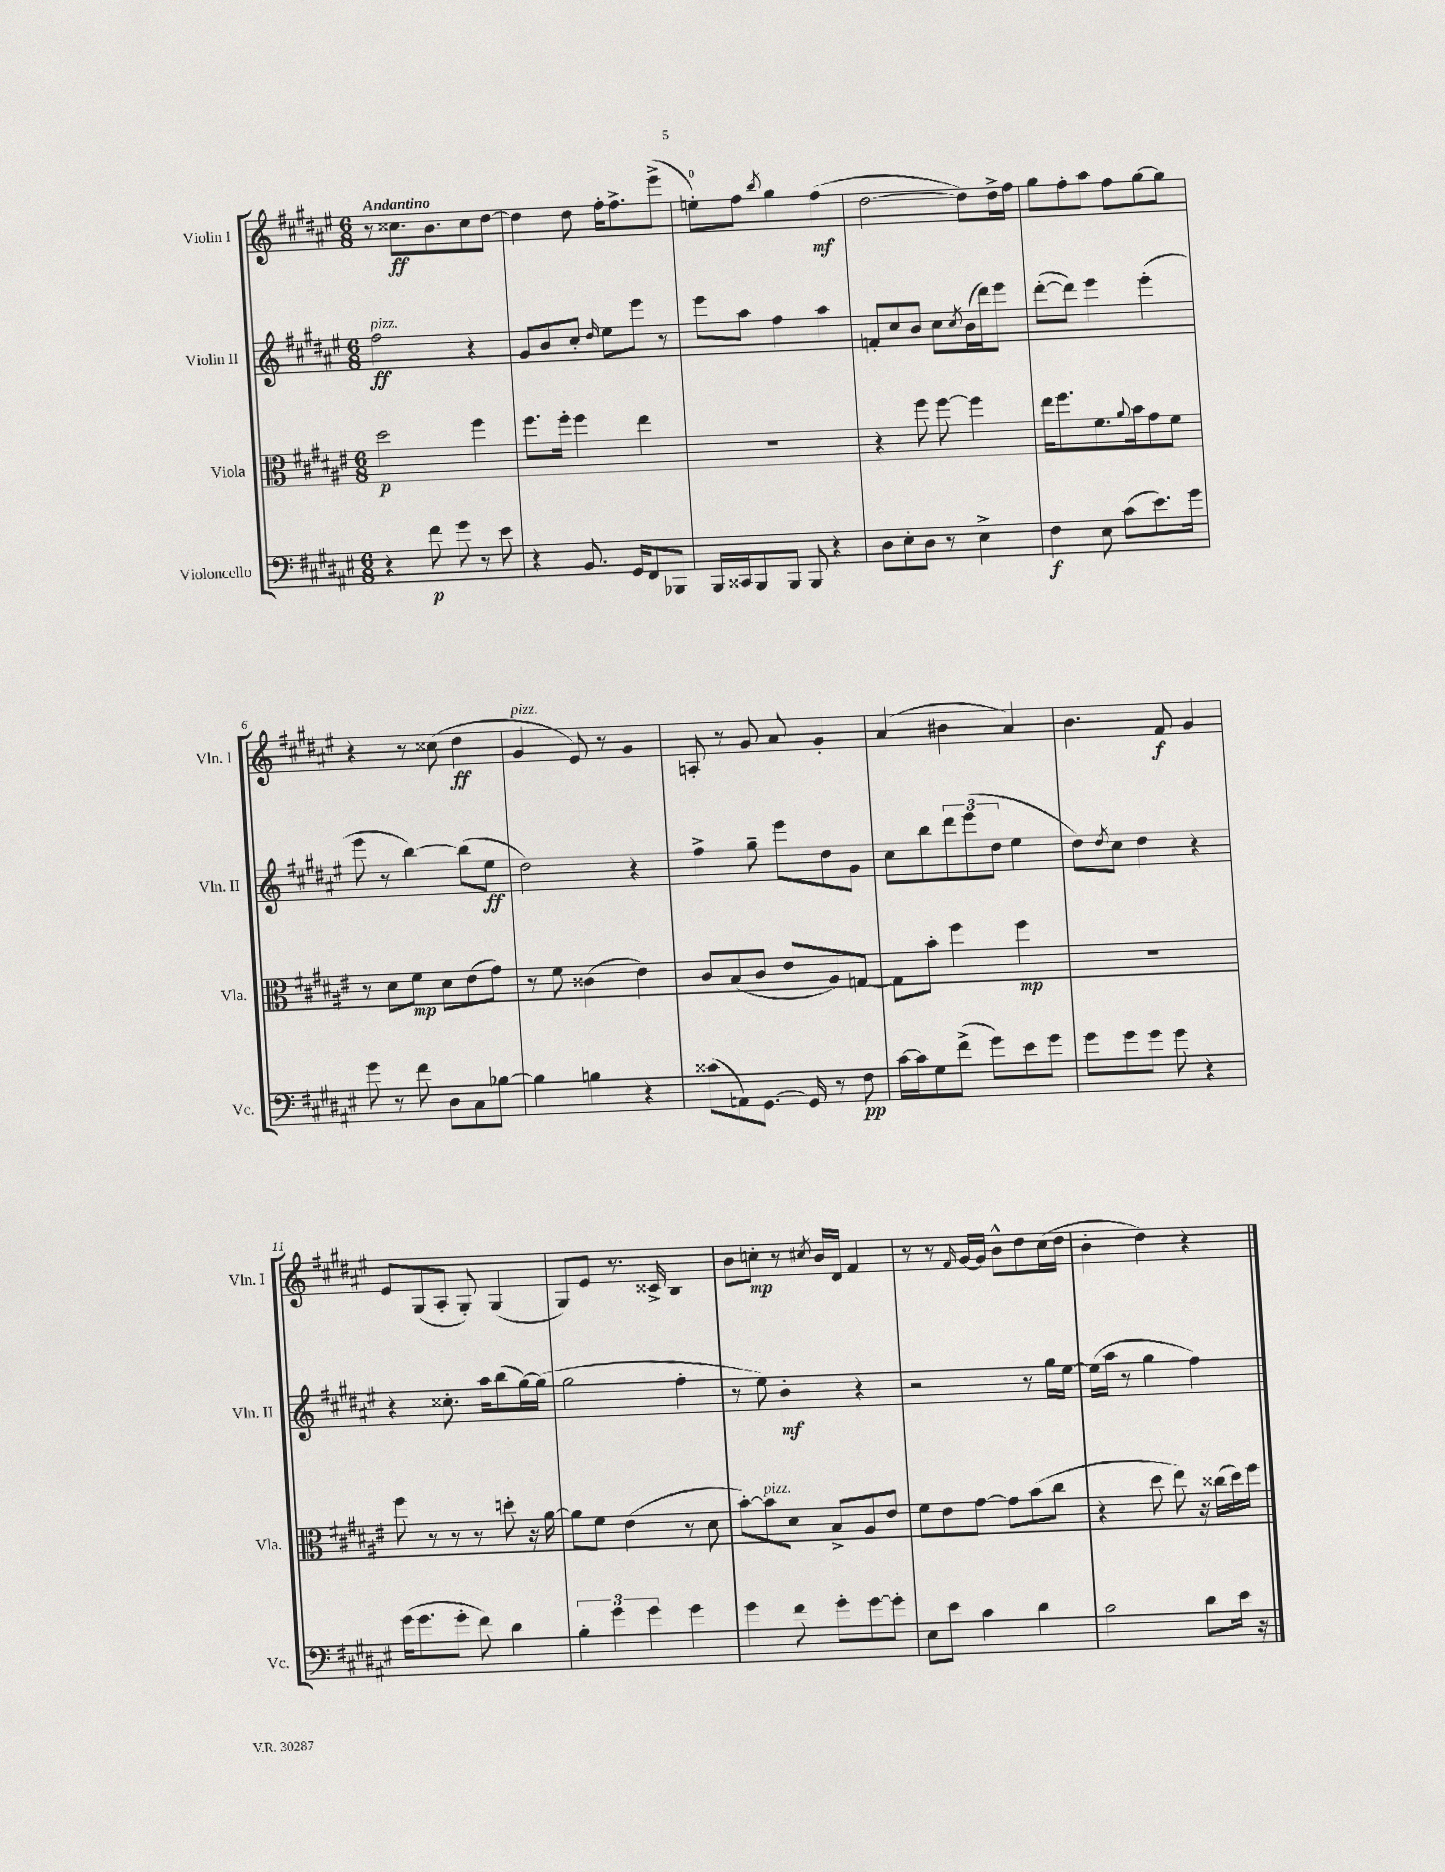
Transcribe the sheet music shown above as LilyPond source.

<<
\new StaffGroup <<
\new Staff = "s0" \with { instrumentName = "Violin I" shortInstrumentName = "Vln. I" } {
    \clef treble \key fis \major \numericTimeSignature \time 6/8 \tempo "Andantino"
    r8 cisis''8.\ff b'8. cisis''8 dis''8~ |
    dis''4 dis''8 fis''16-. fis''8.-> eis'''8->( |
    e''8-0-.) fis''8 \acciaccatura { b''8 } gis''4 fis''4\mf( |
    dis''2~ dis''8) dis''16-> fis''16 |
    gis''8 fis''8-. ais''8 fis''8 gis''8~ gis''8 |
    r4 r8 cisis''8( dis''4\ff |
    gis'4^\markup { \italic "pizz." } eis'8) r8 gis'4 |
    a8-. r8 gis'8 ais'8 gis'4-. |
    ais'4( bis'4 ais'4) |
    b'4. fis'8\f gis'4 |
    eis'8 gis8( ais8-. gis8-.) gis4( |
    gis8) eis'8 r8. cisis'16-> b4 |
    b'8 c''8-.\mp r8 \acciaccatura { cis''8 } b'16 dis'16 fis'4 |
    r8 r8 \grace { fis'16 } gis'16~ gis'16 b'8-^ dis''8 cis''16( dis''16 |
    b'4-. dis''4) r4 \bar "|." |
}
\new Staff = "s1" \with { instrumentName = "Violin II" shortInstrumentName = "Vln. II" } {
    \clef treble \key fis \major \numericTimeSignature \time 6/8
    fis''2\ff^\markup { \italic "pizz." } r4 |
    gis'8 b'8 cis''8-. \grace { dis''16 } eis''8 eis'''8 r8 |
    eis'''8 ais''8 fis''4 ais''4 |
    f'8-. cis''8 b'8 cis''8 \acciaccatura { cis''8 } b'16( dis'''16) eis'''8 |
    dis'''8~-.( dis'''8) eis'''4 eis'''4-.( |
    eis'''8 r8 b''4~) b''8( eis''8\ff |
    dis''2) r4 |
    fis''4-> gis''8-- eis'''8 dis''8 gis'8 |
    cis''8 b''8 \tuplet 3/2 { dis'''8 eis'''8( dis''8 } eis''4 |
    dis''8) \acciaccatura { dis''8 } cis''8 dis''4 r4 |
    r4 cisis''8.-. ais''16 b''8( gis''16~) gis''16( |
    gis''2 fis''4-. |
    r8 eis''8) b'4-.\mf r4 |
    r2 r8 gis''16 eis''16~ |
    eis''16( ais''16 r8 gis''4 fis''4) \bar "|." |
}
\new Staff = "s2" \with { instrumentName = "Viola" shortInstrumentName = "Vla." } {
    \clef alto \key fis \major \numericTimeSignature \time 6/8
    dis''2\p fis''4 |
    fis''8. fis''16-. fis''4 eis''4 |
    R2. |
    r4 fis''8 fis''8~ fis''4 |
    eis''16 fis''8. fis'8. \appoggiatura { ais'8 } b'16 gis'8 fis'8 |
    r8 dis'8 fis'8\mp dis'8 eis'8( gis'8) |
    r8 fis'8 cisis'4( eis'4) |
    cis'8 b8( cis'8 eis'8 ais8) g8~ |
    g8 b'8-. fis''4 fis''4\mp |
    R2. |
    fis''8 r8 r8 r8 d''8-. r16 ais'16~ |
    ais'8 fis'8 eis'4( r8 dis'8 |
    b'8~-.) b'8^\markup { \italic "pizz." } dis'8 b8-> ais8 eis'8 |
    fis'8 eis'8 gis'8~ gis'8 b'8( cis''8 |
    r4 dis''8 eis''8) r16 cisis''16( dis''16) fis''16 \bar "|." |
}
\new Staff = "s3" \with { instrumentName = "Violoncello" shortInstrumentName = "Vc." } {
    \clef bass \key fis \major \numericTimeSignature \time 6/8
    r4 fis'8\p gis'8 r8 eis'8 |
    r4 b,8. gis,16 fis,8 bes,,8 |
    b,,16 cisis,16 b,,8 b,,8 b,,8 r4 |
    dis8 eis8-. dis8 r8 eis4-> |
    fis4\f eis8 cis'8( eis'8.) gis'16 |
    gis'8 r8 fis'8 dis8 cis8 bes8~ |
    bes4 b4 r4 |
    cisis'8( a,8) gis,8.~ gis,16 r8 fis8\pp |
    cis'16~ cis'16 gis8 fis'8->( gis'8) eis'8 gis'8 |
    gis'8 gis'8 gis'8 gis'8 r4 |
    gis'16( gis'8. gis'8-. fis'8) dis'4 |
    \tuplet 3/2 { b4-. gis'4 gis'4 } gis'4 |
    gis'4 fis'8 gis'8-. gis'8~ gis'8-. |
    eis8 eis'8 cis'4 dis'4 |
    cis'2 dis'8 eis'16 r16 \bar "|." |
}
>>
>>
